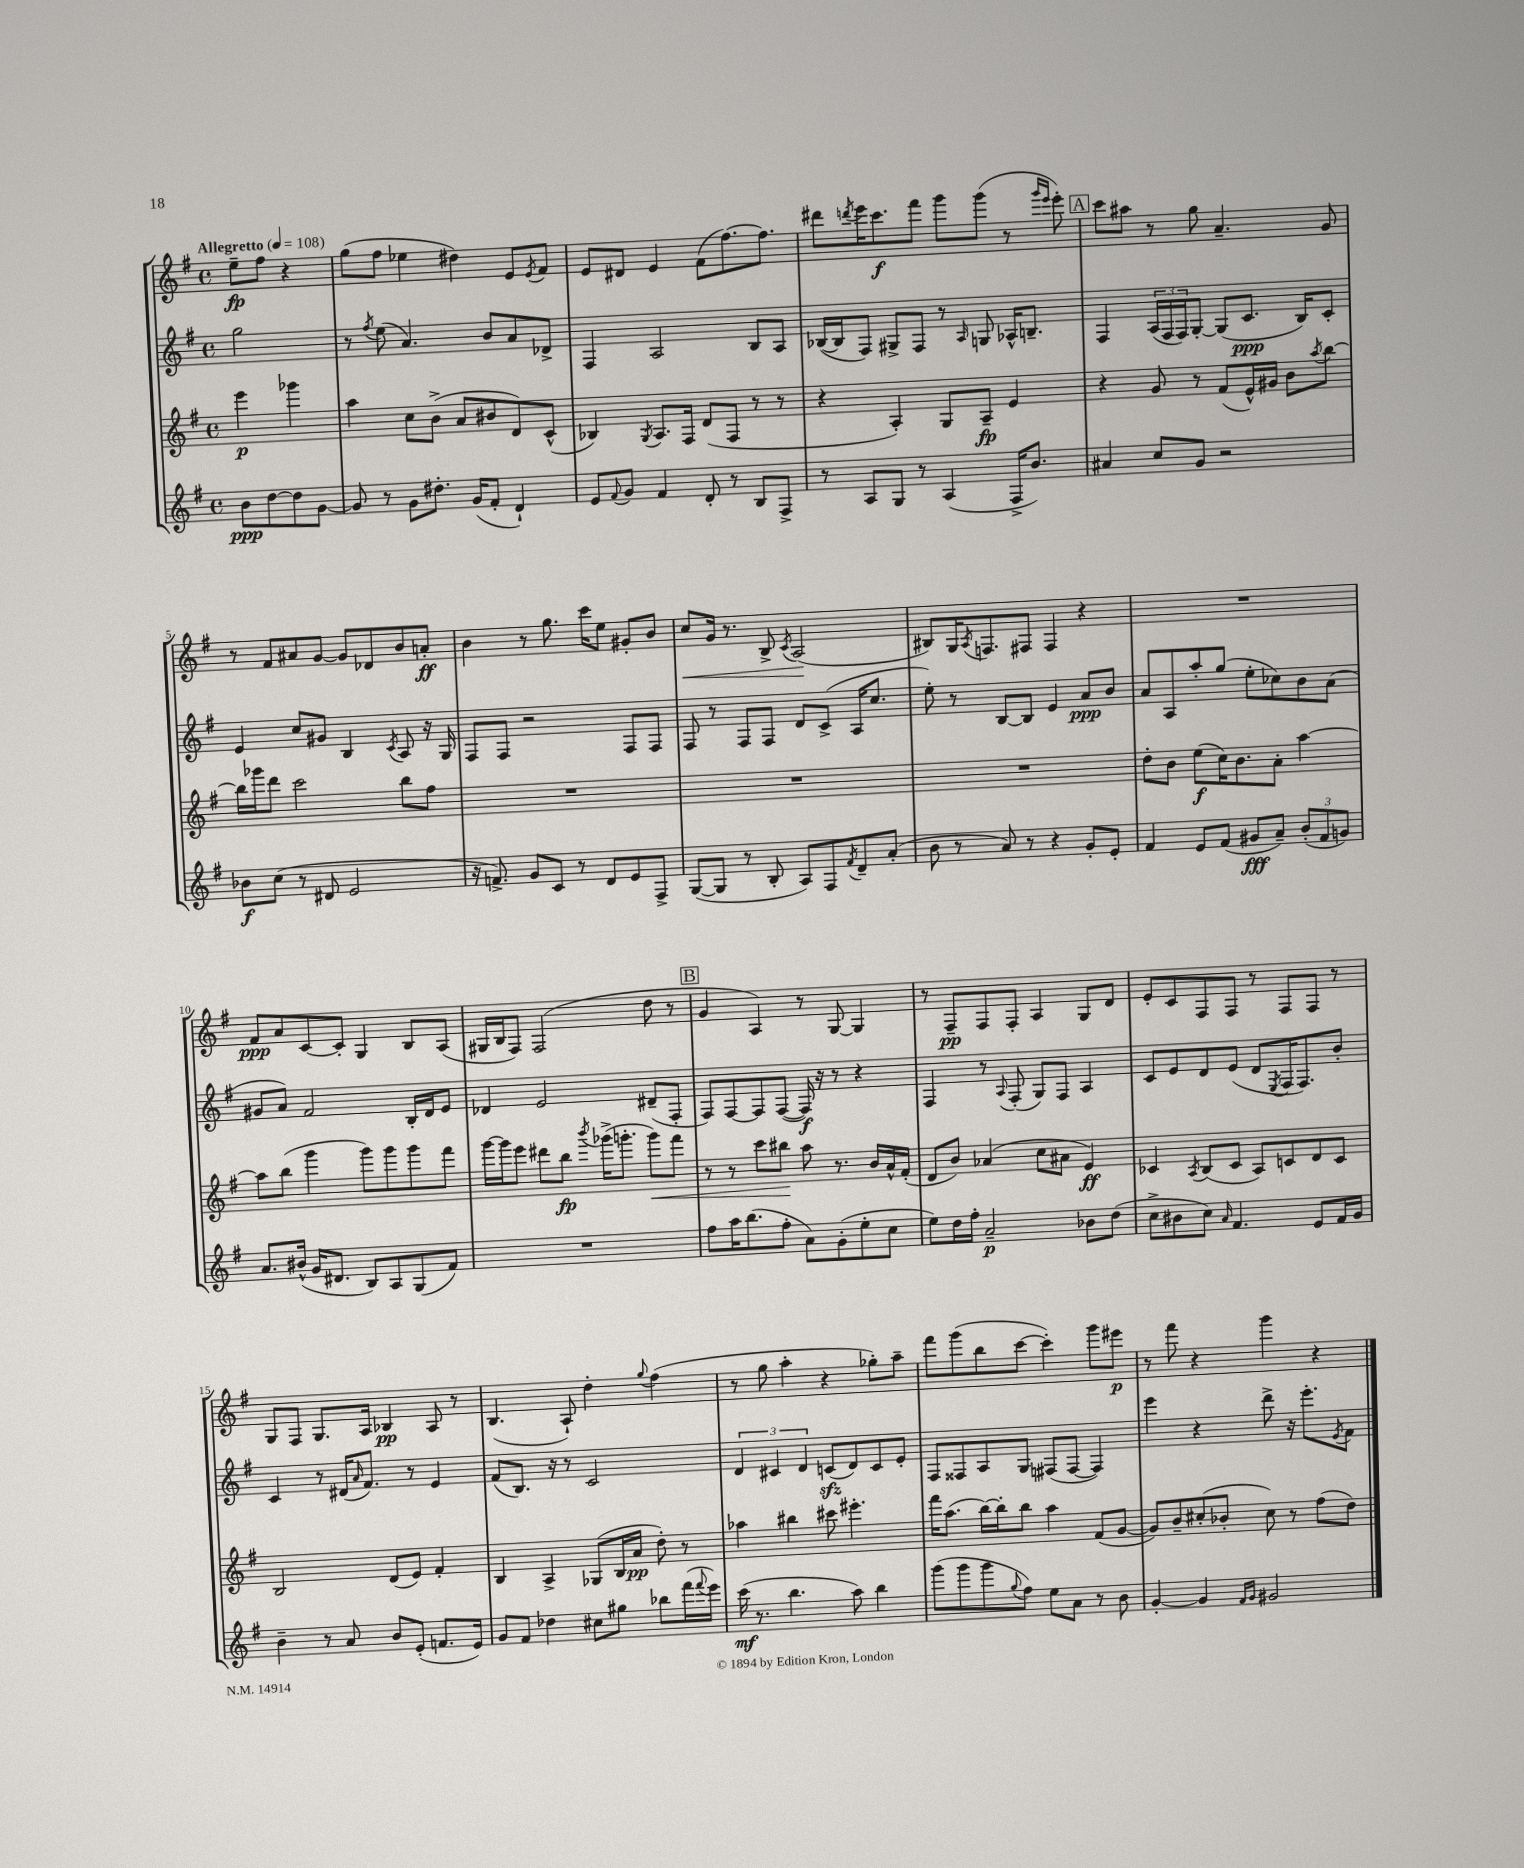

**kern	**dynam	**kern	**dynam	**kern	**dynam	**kern	**dynam
*part4	*part4	*part3	*part3	*part2	*part2	*part1	*part1
*staff4	*staff4	*staff3	*staff3	*staff2	*staff2	*staff1	*staff1
*clefG2	*	*clefG2	*	*clefG2	*	*clefG2	*
*k[f#]	*	*k[f#]	*	*k[f#]	*	*k[f#]	*
*M4/4	*	*M4/4	*	*M4/4	*	*M4/4	*
*met(c)	*	*met(c)	*	*met(c)	*	*met(c)	*
*MM108	*	*MM108	*	*MM108	*	*MM108	*
=	=	=	=	=	=	=	=
!	!	!	!	!	!	!LO:TX:a:B:t=Allegretto	!
8b\L	ppp	4eee\	p	2gg\	.	8ee~\L	fp
[8dd\	.	.	.	.	.	8ff#\J	.
8dd\]	.	4ggg-X\	.	.	.	4r	.
[8g\J	.	.	.	.	.	.	.
=1	=1	=1	=1	=1	=1	=1	=1
8g/]	.	4aa\	.	8r	.	(8gg\L	.
.	.	.	.	8qff#/	.	.	.
8r	.	.	.	(8ee\	.	8ff#\J	.
8g\L	.	8cc\L	.	4.a/)	.	4ee-X\	.
8.dd#X'\J	.	(8b^\J	.	.	.	.	.
.	.	8a/L	.	.	.	4dd#X\)	.
(16g/KL	.	.	.	.	.	.	.
8f#'/J	.	8b#X/	.	8b/L	.	.	.
4d`/)	.	8d/)	.	8a/	.	8e/L	.
.	.	.	.	.	.	8qe/	.
.	.	(8c^^/J	.	8d-X^/J	.	8f#/J	.
=2	=2	=2	=2	=2	=2	=2	=2
8e/L	.	4B-X/)	.	4F#/	.	8e/L	.
8qqf#/	.	.	.	.	.	.	.
8g/J	.	.	.	.	.	8d#X/J	.
.	.	8qG/	.	.	.	.	.
4f#/	.	8.A/L	.	2A/	.	4e/	.
.	.	16F#/Jk	.	.	.	.	.
8d'/	.	(8d/L	.	.	.	(8f#\L	.
8r	.	8F#/J	.	.	.	[8.ff#\)	.
8B/L	.	8r	.	8B/L	.	.	.
.	.	.	.	.	.	8.ff#\J]	.
8F#^/J	.	8r	.	8A/J	.	.	.
=3	=3	=3	=3	=3	=3	=3	=3
8r	.	4r	.	([16B-X/LL	.	8ddd#X\L	.
.	.	.	.	16B-/J]	.	.	.
.	.	.	.	.	.	8qdddn/	.
8A/L	.	.	.	8F#/J)	.	16eee\K	.
.	.	.	.	.	.	8.ccc\	f
8G/J	.	4A'/)	.	8G#X^/L	.	.	.
8r	.	.	.	8F#/J	.	8fff#\J	.
(4A/	.	8G/L	.	8r	.	8ggg\L	.
.	.	.	.	16qqA/	.	.	.
.	.	8A~/J	fp	8Gn/	.	(8ggg\J	.
16F#^/KL	.	4e/	.	16A-X^^/KL	.	8r	.
8.b/J)	.	.	.	8.Bn~/J	.	.	.
.	.	.	.	.	.	16qqggg/LL	.
.	.	.	.	.	.	16qqeee/JJ	.
.	.	.	.	.	.	8eee'\)	.
!!LO:REH:place=s1:t=A
=4	=4	=4	=4	=4	=4	=4	=4
4a#X/	.	4r	.	4F#/	.	8ccc\L	.
.	.	.	.	.	.	8aa#X\J	.
8cc/L	.	8g/	.	(24A/LL	.	8r	.
.	.	.	.	24F#/	.	.	.
.	.	.	.	24F#/J)	.	.	.
8g/J	.	8r	.	[8G'/J	.	8gg\	.
2r	.	(8f#/L	.	(8G/L]	.	4.a~/	.
.	.	16e^^/L)	.	8.c/J	ppp	.	.
.	.	16g#X/JJ	.	.	.	.	.
.	.	8b\L	.	.	.	.	.
.	.	.	.	16B/KL)	.	.	.
.	.	8qaa/	.	.	.	.	.
.	.	[8bb\J	.	8c'/J	.	8g/	.
!!LO:LB:g=z
=5	=5	=5	=5	=5	=5	=5	=5
8b-X\L	f	16bb\LL]	.	4e/	.	8r	.
.	.	16ggg-X\J	.	.	.	.	.
(8cc\J	.	8ddd\J	.	.	.	8f#/L	.
8r	.	2ccc\	.	8cc/L	.	8a#X/	.
8d#X/	.	.	.	8g#X/J	.	[8g/J	.
2e/	.	.	.	4B/	.	8g/L]	.
.	.	.	.	.	.	8d-X/	.
.	.	.	.	8qc/	.	.	.
.	.	8bb\L	.	8A/	.	8b/	.
.	.	8ff#\J	.	16r	.	8an'/J	ff
.	.	.	.	16G/	.	.	.
=6	=6	=6	=6	=6	=6	=6	=6
16r	.	1r	.	8F#/L	.	4b\	.
8.fn^/)	.	.	.	.	.	.	.
.	.	.	.	8F#/J	.	.	.
8g/L	.	.	.	2r	.	8r	.
8c/J	.	.	.	.	.	8.gg\	.
8r	.	.	.	.	.	.	.
.	.	.	.	.	.	16ccc\KL	.
8d/L	.	.	.	.	.	8ee\J	.
8e/	.	.	.	8F#/L	.	8g#X'/L	.
8F#^/J	.	.	.	8F#/J	.	8b/J	.
=7	=7	=7	=7	=7	=7	=7	=7
!	!	!	!	!	!	!	!LO:HP:b
([8G/L	.	1r	.	8F#/	.	8cc/L	<
8G/J]	.	.	.	8r	.	16g/Jk	.
.	.	.	.	.	.	8.r	.
8r	.	.	.	8F#/L	.	.	.
8B'/	.	.	.	8F#/J	.	8B^/	.
.	.	.	.	.	.	8qc/	.
8A/L)	.	.	.	8d/L	.	(2A/	.
8F#/	.	.	.	(8c^/J	.	.	.
8qf#/	.	.	.	.	.	.	.
8d~/	.	.	.	16A/KL	.	.	.
.	.	.	.	8.cc/J	.	.	.
(8a'/J	.	.	.	.	.	.	.
.	.	.	.	.	.	.	[
=8	=8	=8	=8	=8	=8	=8	=8
8b\	.	1r	.	8ee'\)	.	8B#X/L)	.
8r	.	.	.	8r	.	16G/K	.
.	.	.	.	.	.	8qA/	.
.	.	.	.	.	.	8.Fn/	.
8a/)	.	.	.	[8B/L	.	.	.
8r	.	.	.	8B/J]	.	8F#X/J	.
4r	.	.	.	4e/	.	4F#/	.
8g'/L	.	.	.	8a/L	ppp	4r	.
8e'/J	.	.	.	8b/J	.	.	.
=9	=9	=9	=9	=9	=9	=9	=9
4f#/	.	8dd'\L	.	8a/L	.	1r	.
.	.	8b\J	.	8A/	.	.	.
8e/L	.	(8ee\L	f	8aa'/	.	.	.
(8f#/J	.	16cc\K)	.	(8gg/J	.	.	.
.	.	8.b\	.	.	.	.	.
8g#X/L	fff	.	.	8ee'\L	.	.	.
8a~/J)	.	8a'\J	.	8cc-X\)	.	.	.
(12b'/L	.	[4aa\	.	8b\	.	.	.
12f#/	.	.	.	.	.	.	.
.	.	.	.	(8a\J	.	.	.
12gn/J)	.	.	.	.	.	.	.
!!LO:LB:g=z
=10	=10	=10	=10	=10	=10	=10	=10
8.a/L	.	8aa\L]	.	8g#X/L	.	8f#/L	ppp
.	.	(8bb\J	.	8a/J)	.	8a/	.
(16b#X^^/Jk	.	.	.	.	.	.	.
16g/KL	.	4ggg\	.	2f#/	.	[8c/	.
8.d#X/J	.	.	.	.	.	.	.
.	.	.	.	.	.	8c'/J]	.
8B/L)	.	8ggg\L)	.	.	.	4G/	.
8A/	.	8ggg\	.	.	.	.	.
(8G/	.	8ggg\	.	16B'/LL	.	8B/L	.
.	.	.	.	16d/J	.	.	.
8f#/J)	.	8fff#\J	.	8e/J	.	(8A/J	.
=11	=11	=11	=11	=11	=11	=11	=11
1r	.	[16ggg\LL	.	4d-X/	.	16G#X/LL	.
.	.	16ggg\J]	.	.	.	16B/J	.
.	.	8eee\J	.	.	.	8F#/J)	.
.	.	8ddd#X\L	.	2e/	.	(2F#/	.
.	.	8bb\J	fp	.	.	.	.
.	.	8qbbb/	.	.	.	.	.
.	.	(16ggg-X^\KL	.	.	.	.	.
.	.	8.gggn'\J	.	.	.	.	.
!	!	!	!LO:HP:b	!	!	!	!
.	.	8ggg\L)	<	(8d#X~/L	.	8dd\	.
.	.	8fff#\J	.	8F#'/J	.	8r	.
!!LO:REH:place=s1:t=B
=12	=12	=12	=12	=12	=12	=12	=12
8ff#\L	.	8r	.	8F#/L)	.	4g/	.
16aa\K	.	8r	.	[8F#/	.	.	.
(8.bb\	.	.	.	.	.	.	.
.	.	8ccc\L	.	8F#/]	.	4A/)	.
8ff#'\J	.	8bb#X\J	.	([8F#/J	.	.	.
8a\L)	.	8aa\	[	16F#/])	f	8r	.
.	.	.	.	16r	.	.	.
(8g'\	.	8.r	.	8r	.	[8G/	.
8ee'\	.	.	.	4r	.	4G/]	.
.	.	16b/LL	.	.	.	.	.
8cc\J	.	16a^^/	.	.	.	.	.
.	.	(16f#'/JJ	.	.	.	.	.
=13	=13	=13	=13	=13	=13	=13	=13
8ee\L)	.	8d/L	.	4F#/	.	8r	.
16dd\L	.	8b/J)	.	.	.	8F#~/L	pp
16ff#'\JJ	.	.	.	.	.	.	.
2a~/	p	(4a-X/	.	8r	.	8F#/	.
.	.	.	.	8qqA/	.	.	.
.	.	.	.	(8F#'/	.	8F#'/J	.
.	.	8cc\L	.	8G/L)	.	4A/	.
.	.	8a#X\J	.	8F#/J	.	.	.
8b-X\L	.	4e/)	ff	4A/	.	8G/L	.
(8dd\J	.	.	.	.	.	8d/J	.
=14	=14	=14	=14	=14	=14	=14	=14
8cc^\L	.	4c-X/	.	8c/L	.	8e'/L	.
8b#X\	.	.	.	8e/	.	8c/	.
.	.	8qA/	.	.	.	.	.
8cc\J)	.	(8B/L	.	8d/	.	8F#/	.
16qqa/	.	.	.	.	.	.	.
4.f#/	.	8c-/J	.	(8e/J	.	8F#/J	.
.	.	8A/L)	.	8d/L	.	8r	.
.	.	.	.	8qE/	.	.	.
.	.	8cn/	.	16F#/K	.	8F#/L	.
.	.	.	.	8.F#/)	.	.	.
8e/L	.	8d/	.	.	.	8F#/J	.
16f#/L	.	8c/J	.	8b'/J	.	8r	.
16g/JJ	.	.	.	.	.	.	.
!!LO:LB:g=z
=15	=15	=15	=15	=15	=15	=15	=15
4b~\	.	2B/	.	4c/	.	8G/L	.
.	.	.	.	.	.	8F#/J	.
8r	.	.	.	8r	.	8.G/L	.
8a/	.	.	.	(16d#X/KL	.	.	.
.	.	.	.	16qqa/	.	.	.
.	.	.	.	8.f#/J)	.	16A/Jk	.
8b/L	.	(8d/L	.	.	.	4B-X/	pp
(8e'/J	.	8e/J)	.	8r	.	.	.
8.fn/L	.	4f#'/	.	4e/	.	8A/	.
.	.	.	.	.	.	8r	.
16e/Jk)	.	.	.	.	.	.	.
=16	=16	=16	=16	=16	=16	=16	=16
8g/L	.	4B/	.	(8f#/L	.	(4.B/	.
8f#/J	.	.	.	8.B/J)	.	.	.
4dd-X\	.	4A^/	.	.	.	.	.
.	.	.	.	16r	.	.	.
.	.	.	.	8r	.	8A`/)	.
8cc#X\L	.	(8G-X/L	.	2c/	.	4dd'\	.
8gg#X\J	.	16B/L	.	.	.	.	.
.	.	16a/JJ	pp	.	.	.	.
.	.	.	.	.	.	8qqgg/	.
8bb-X\L	.	8dd'\)	.	.	.	(4ff#\	.
(16fff#\L	.	8r	.	.	.	.	.
8qqfff#/	.	.	.	.	.	.	.
16eee\JJ)	.	.	.	.	.	.	.
=17	=17	=17	=17	=17	=17	=17	=17
(16ccc\	mf	4aa-X\	.	6d/	.	8r	.
8.r	.	.	.	.	.	.	.
.	.	.	.	.	.	8gg\	.
.	.	.	.	6c#X/	.	.	.
4.bb\	.	4bb#X\	.	.	.	4aa'\	.
.	.	.	.	6d/	.	.	.
.	.	8ccc#X\	.	(8cnzz/L	.	4r	.
8aa\)	.	4.eee#X'\	.	8d/)	.	.	.
4bb\	.	.	.	8c/	.	8gg-X'\L)	.
.	.	.	.	8e'/J	.	8aa~\J	.
=18	=18	=18	=18	=18	=18	=18	=18
(8ggg\L	.	16fff#\KL	.	8F#/L	.	8fff#\L	.
.	.	(8.aa\J	.	.	.	.	.
8ggg\	.	.	.	8F##X/	.	(8ggg\	.
8ggg\	.	[16bb\LL)	.	8A/	.	8bb\	.
.	.	16bb'\J]	.	.	.	.	.
8qqgg/	.	.	.	.	.	.	.
8ff#\J)	.	8bb\J	.	8G/J	.	[8ccc\J	.
8ee\L	.	4aa\	.	(8F#X/L	.	4ccc'\])	.
8a\J	.	.	.	[8F#/J	.	.	.
8r	.	(8f#/L	.	4F#/])	.	8ggg\L	.
8b\	.	[8g/J	.	.	.	8eee#X\J	p
=19	=19	=19	=19	=19	=19	=19	=19
[4g'/	.	8g/L])	.	4eee\	.	8r	.
.	.	8b~/	.	.	.	8fff#\	.
4g/]	.	(8cc#X'/	.	4r	.	4r	.
.	.	8b-X'/J	.	.	.	.	.
16qqf#/LL	.	.	.	.	.	.	.
16qqg/JJ	.	.	.	.	.	.	.
2g#X/	.	8cc#\)	.	8ddd^\	.	4ggg\	.
.	.	8r	.	16r	.	.	.
.	.	.	.	8.eee'\L	.	.	.
.	.	(8ff#\L	.	.	.	4r	.
.	.	.	.	8qe/	.	.	.
.	.	8dd\J)	.	8f#\J	.	.	.
==	==	==	==	==	==	==	==
*-	*-	*-	*-	*-	*-	*-	*-
